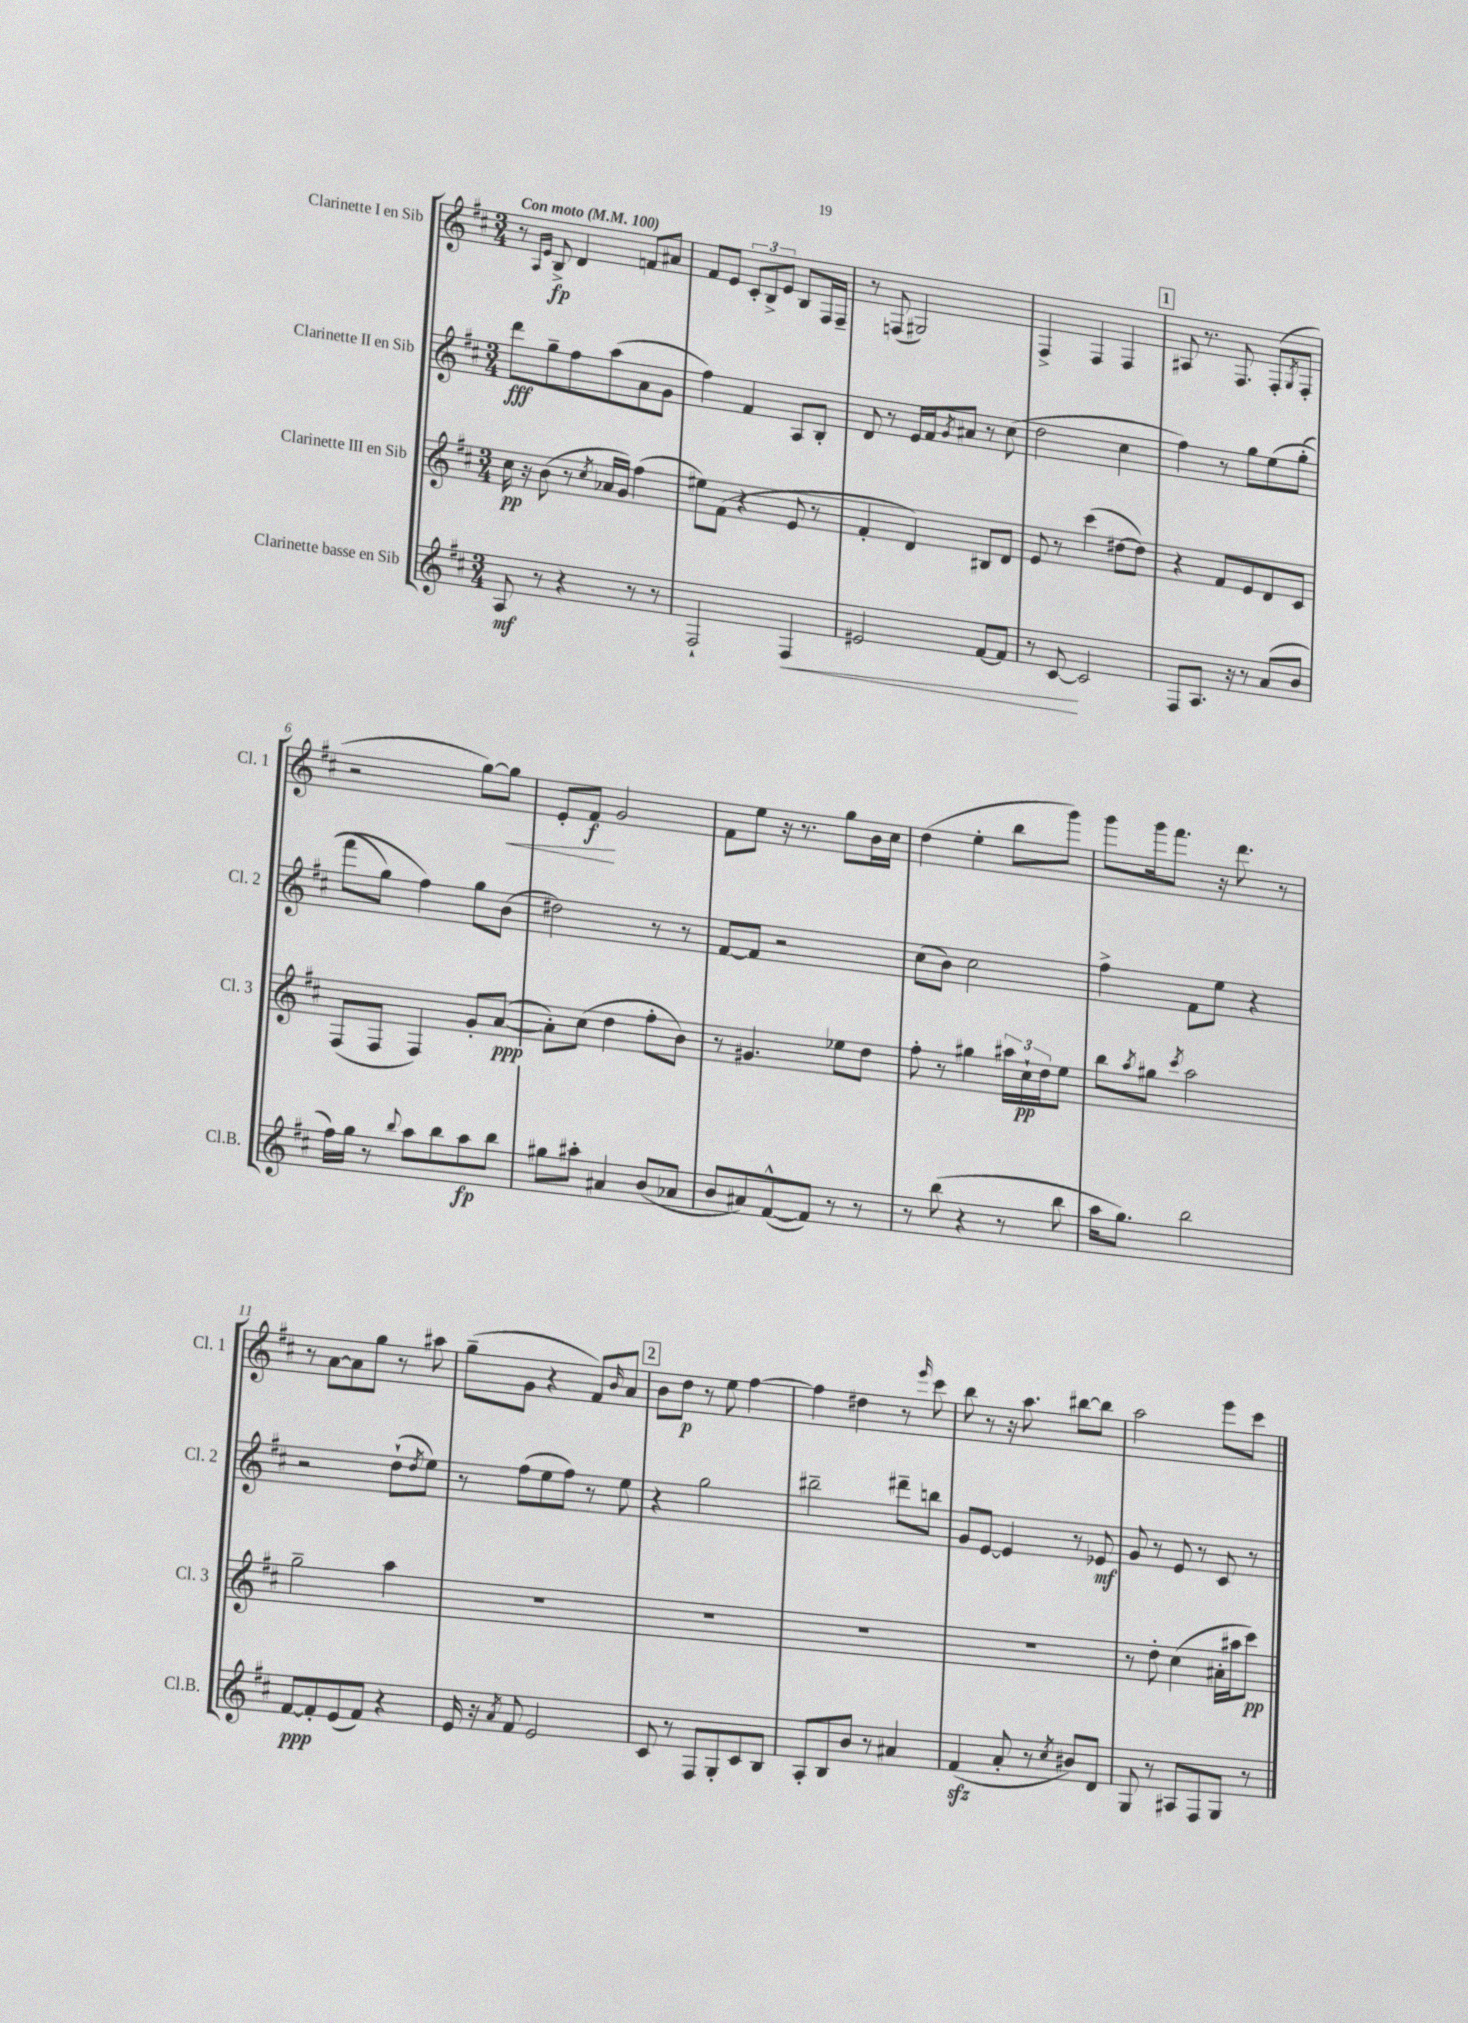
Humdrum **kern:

**kern	**kern	**kern	**kern
*staff4	*staff3	*staff2	*staff1
*clefG2	*clefG2	*clefG2	*clefG2
*k[f#c#]	*k[f#c#]	*k[f#c#]	*k[f#c#]
*M3/4	*M3/4	*M3/4	*M3/4
*MM100	*MM100	*MM100	*MM100
8A	16cc#	8ddd	8r
.	16r	.	.
.	.	.	16qqA
.	.	.	16qqe
8r	(8b	8gg~	8B^
4r	8r	8ff#	4d
.	8qcc#	.	.
.	16a-	(8aa	.
.	16g)	.	.
8r	(4ff#	8a	8f
8r	.	8g	8a#
=	=	=	=
2F#`	8ee#)	4ff#)	8f#
.	(8f#	.	8e
.	4r	4f#	12c#'
.	.	.	12B^
.	.	.	12e
4F#	8e	8A	8B
.	8r	8B'	16F#
.	.	.	16F#~
=	=	=	=
2e#	4f#'	8d	8r
.	.	8r	(8F
.	4d)	16e	2G#)
.	.	16f#	.
.	.	8qg	.
.	.	8a#	.
[8f#	8B#	8r	.
8f#]	8d	(8cc#	.
=	=	=	=
8r	8e	2dd	4F#^
[8c#	8r	.	.
2c#]	(4ccc#	.	4F#
.	[8dd#	4cc#	4F#
.	8dd#])	.	.
=	=	=	=
8F#	4r	4ff#)	8A#
8.A	.	.	8.r
.	8f#	8r	.
16r	.	.	8.F#
8r	8e	8gg	.
(8a	8d	&(8ee	(8F#'
.	.	.	8qG
8b	8c#	(8gg'	8F#'
=	=	=	=
16ff#)	(8F#	8fff#	2r
16gg	.	.	.
8r	8F#	8gg)	.
8qqbb	.	.	.
8aa	4F#)	4ff#&)	.
8bb	.	.	.
8aa	8g'	8gg	[8gg)
8bb	([8a	(8b	8gg]
=	=	=	=
8gg#	8a'])	2dd#)	8e'
8aa#'	(8cc#	.	8f#
4a#	4dd	.	2g
(8b	8ff#'	8r	.
8a-	8b)	8r	.
=	=	=	=
8b	8r	[8f#	8f#
8a#)	4.g#	8f#]	8ee
([8f#^^	.	2r	16r
.	.	.	8.r
8f#])	.	.	.
8r	8ee-	.	8gg
8r	8dd	.	16b
.	.	.	16cc#
=	=	=	=
8r	8ff#'	(8cc#	(4dd
(8bb	8r	8b)	.
4r	4gg#	2cc#	4ee'
8r	24aa#	.	8bb
.	24cc#`	.	.
.	24dd	.	.
8bb	8ee	.	8ggg)
=	=	=	=
16aa	8bb	4ff#^	8ggg
8.gg)	.	.	.
.	8qaa	.	.
.	8gg#	.	16ggg
.	.	.	8.fff#
.	8qccc#	.	.
2bb	2aa	8f#	.
.	.	8ee	16r
.	.	.	8.ddd
.	.	4r	.
.	.	.	8r
=	=	=	=
[8f#	2gg~	2r	8r
8f#']	.	.	[8a
(8e	.	.	8a]
8f#)	.	.	8gg
4r	4aa	(8dd`	8r
.	.	8qdd	.
.	.	8ee)	8aa#
=	=	=	=
16e	2.r	8r	(8gg~
16r	.	.	.
8qa	.	.	.
8f#	.	(8ff#	8g
2e	.	8ee	4r
.	.	8ff#)	.
.	.	8r	8f#)
.	.	.	16qqb
.	.	8ee	8a
=	=	=	=
8c#	2.r	4r	8b
8r	.	.	8dd
8F#	.	2gg	8r
8G'	.	.	8ee
8c#	.	.	[4ff#
8B	.	.	.
=	=	=	=
8A'	2.r	2bb#~	4ff#]
8B	.	.	.
8b	.	.	4dd#
8r	.	.	.
4a#	.	8ddd#~	8r
.	.	.	16qqeee
.	.	8bb	8ccc#
=	=	=	=
(4f#	2.r	8g	8bb
.	.	[8e	8r
8a'	.	4e]	16r
.	.	.	8.aa
8r	.	.	.
8qcc#	.	.	.
8b#)	.	8r	[8bb#
8d	.	8e-	8bb#]
=	=	=	=
8G	8r	8g	2aa
8r	8dd'	8r	.
8A#	(4cc#	8e	.
8F#	.	8r	.
8G	16a#'	8c#	8eee
.	16aa#	.	.
8r	8ccc#)	8r	8ccc#
==	==	==	==
*-	*-	*-	*-
